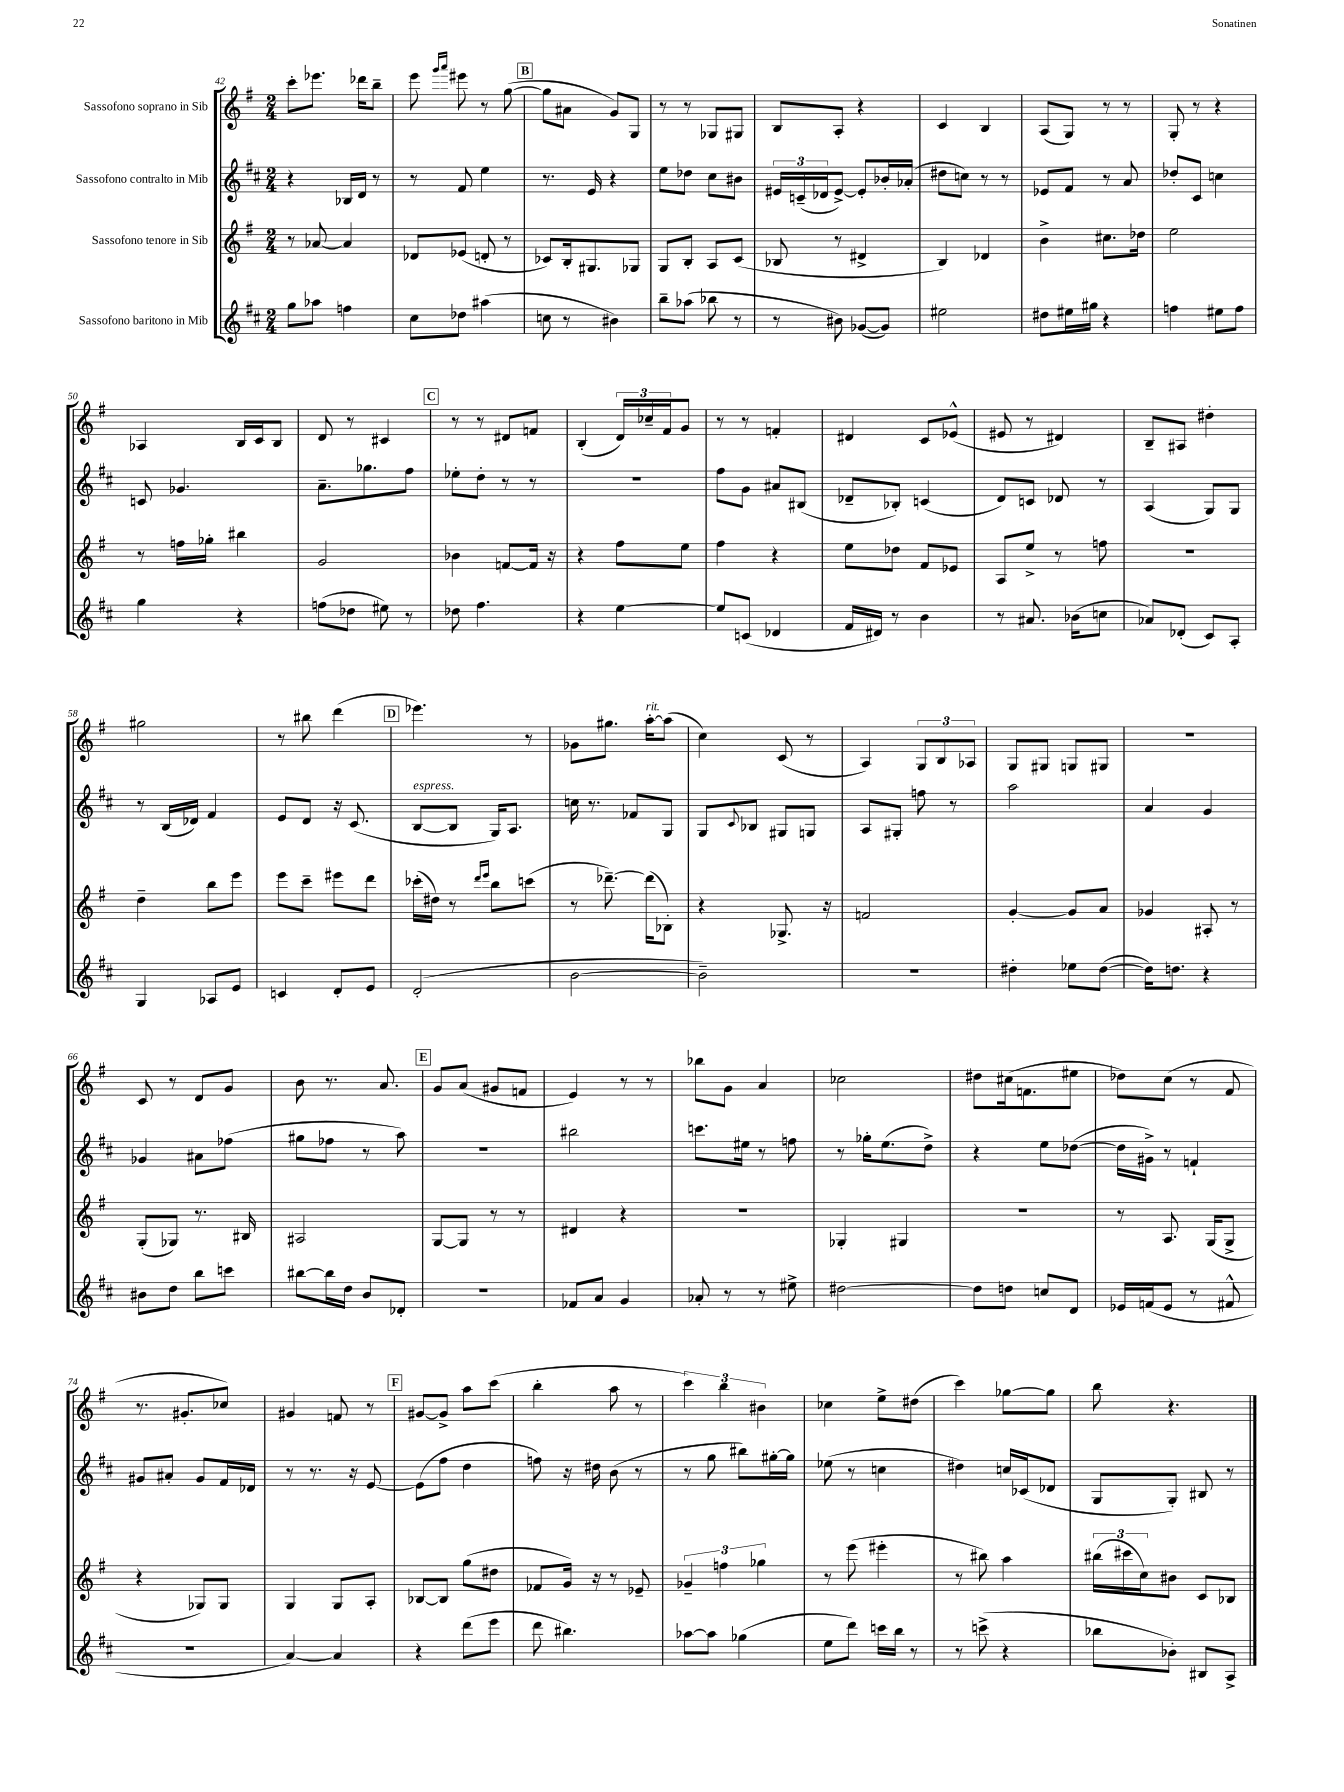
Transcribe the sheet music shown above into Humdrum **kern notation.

**kern	**kern	**kern	**kern
*staff4	*staff3	*staff2	*staff1
*clefG2	*clefG2	*clefG2	*clefG2
*k[f#c#]	*k[f#]	*k[f#c#]	*k[f#]
*M2/4	*M2/4	*M2/4	*M2/4
8gg	8r	4r	8ccc'
8aa-	[8a-	.	8.eee-
4ff	4a-]	16B-	.
.	.	16d	16ddd-
.	.	8r	8bb~
=	=	=	=
8cc#	8d-	8r	8eee
.	.	.	16qqggg
.	.	.	16qqaaa
8dd-	(8e-	8f#	8eee#
(4aa#	8d'	4ee	8r
.	8r	.	([8gg
=	=	=	=
8cc	8c-)	8.r	8gg]
8r	16B'	.	8a#
.	8.G#	16e	.
4b#)	.	4r	8g)
.	8G-	.	8G
=	=	=	=
8bb~	8G	8ee	8r
(8aa-	8B'	8dd-	8r
8bb-	8A	8cc#	8G-
8r	(8c	8b#	8G#
=	=	=	=
8r	8B-	24e#	8B
.	.	(24c~	.
.	.	24d-	.
8b#)	8r	[8e#^)	8A'
([8g-	4d#^	8e#']	4r
8g-])	.	16b-'	.
.	.	(16a-'	.
=	=	=	=
2ee#	4B)	8dd#	4c
.	.	8cc)	.
.	4d-	8r	4B
.	.	8r	.
=	=	=	=
8dd#	4b^	8e-	(8A
16ee#	.	8f#	8G)
16gg#	.	.	.
4r	8.cc#	8r	8r
.	.	8a	8r
.	16dd-	.	.
=	=	=	=
4ff	2ee	8dd-'	8G'
.	.	8c#	8r
8ee#	.	4cc	4r
8ff	.	.	.
=	=	=	=
4gg	8r	8c	4A-
.	16ff	4.g-	.
.	16gg-'	.	.
4r	4bb#	.	16B
.	.	.	16c
.	.	.	8B
=	=	=	=
(8ff	2g	8.a~	8d
8dd-	.	.	8r
.	.	8.gg-	.
8ee#)	.	.	4c#
8r	.	8ff#	.
=	=	=	=
8dd-	4b-	8ee-'	8r
4.ff#	.	8dd'	8r
.	[8f	8r	8d#
.	16f]	8r	8f
.	16r	.	.
=	=	=	=
4r	4r	2r	(4B'
[4ee	8ff#	.	24d)
.	.	.	24cc-~
.	.	.	24f#
.	8ee	.	8g
=	=	=	=
8ee]	4ff#	8ff#	8r
(8c	.	8g	8r
4d-	4r	8a#	4f'
.	.	(8B#	.
=	=	=	=
16f#	8ee	8d-~	4d#
16d#)	.	.	.
8r	8dd-	8B-')	.
4b	8f#	(4c	8c
.	8e-	.	(8e-^^
=	=	=	=
8r	8A	8d)	8e#
8.a#	8ee^	8c	8r
.	8r	8d-	4d#)
(16b-	.	.	.
8cc	8ff	8r	.
=	=	=	=
8a-)	2r	(4A	8B~
(8d-'	.	.	8A#
8c#)	.	8G)	4dd#'
8A'	.	8G	.
=	=	=	=
4G	4dd~	8r	2gg#
.	.	(16B	.
.	.	16d-)	.
8A-	8bb	4f#	.
8e	8eee	.	.
=	=	=	=
4c	8eee	8e	8r
.	8ccc~	8d	8bb#
8d'	8eee#	16r	(4ddd
.	.	(8.c#	.
8e	8ddd	.	.
=	=	=	=
(2d'	(16ccc-'	[8B	4.eee-)
.	16dd#)	.	.
.	8r	8B]	.
.	16qqddd	.	.
.	16qqeee	.	.
.	8bb	16G)	.
.	.	8.A	.
.	(8ccc	.	8r
=	=	=	=
[2b	8r	16cc	8g-
.	.	8.r	.
.	[8.ddd-~)	.	8.gg#
.	.	8f-	.
.	(16ddd-]	.	[16aa'
.	8B-')	8G	(8aa]
=	=	=	=
2b~])	4r	8G	4cc)
.	.	8qqc#	.
.	.	8B-	.
.	8.G-^	8G#	(8c
.	.	8G	8r
.	16r	.	.
=	=	=	=
2r	2f	8A	4A)
.	.	8G#'	.
.	.	8ff	12G
.	.	.	12B
.	.	8r	.
.	.	.	12A-
=	=	=	=
4dd#'	[4g'	2aa	8G
.	.	.	8G#
8ee-	8g]	.	8G
([8dd#	8a	.	8G#
=	=	=	=
16dd#])	4g-	4a	2r
8.dd	.	.	.
4r	8A#'	4g	.
.	8r	.	.
=	=	=	=
8b#	(8G'	4g-	8c
8dd	8G-)	.	8r
8bb	8.r	8a#	8d
8ccc	.	(8ff-	8g
.	16B#	.	.
=	=	=	=
[8bb#	2A#	8gg#	8b
16bb#]	.	8ff-	8.r
16dd	.	.	.
8b	.	8r	.
.	.	.	8.a
8d-'	.	8aa)	.
=	=	=	=
2r	[8G	2r	8g
.	8G]	.	(8a
.	8r	.	8g#
.	8r	.	8f
=	=	=	=
8f-	4d#	2bb#	4e)
8a	.	.	.
4g	4r	.	8r
.	.	.	8r
=	=	=	=
8a-'	2r	8.ccc	8bb-
8r	.	.	8g
.	.	16ee#	.
8r	.	8r	4a
8ee#^	.	8ff	.
=	=	=	=
[2dd#	4G-'	8r	2cc-
.	.	16gg-'	.
.	.	(8.ee	.
.	4G#	.	.
.	.	8dd^)	.
=	=	=	=
8dd#]	2r	4r	8dd#
8dd	.	.	(16cc#
.	.	.	8.f
8cc	.	8ee	.
8d	.	([8dd-	8ee#
=	=	=	=
16e-	8r	16dd-]	8dd-)
(16f	.	16g#^)	.
8e-	8.A	8r	(8cc
8r	.	4f`	8r
.	(16G	.	.
8f#^^	8G^	.	8f#
=	=	=	=
2r	4r	8g#	8.r
.	.	8a#'	.
.	.	.	8.g#'
.	8G-)	8g#	.
.	8G-	16f#	8cc-)
.	.	16d-	.
=	=	=	=
[4a)	4G	8r	4g#
.	.	8.r	.
4a]	8G	.	8f
.	.	16r	.
.	8A'	[8e	8r
=	=	=	=
4r	[8B-	(8e]	[8g#
.	8B-]	8ff#	8g#^]
(8ddd	(8gg	4dd	8aa
8eee	8dd#	.	(8ccc
=	=	=	=
8ddd	8f-	8ff)	4bb'
4.bb#)	16g)	16r	.
.	16r	16dd#	.
.	8r	(8b	8aa
.	8e-~	8r	8r
=	=	=	=
[8aa-	6g-~	8r	6ccc)
8aa-]	.	8gg	.
.	6ff	.	6bb
(4gg-	.	8bb#)	.
.	6gg-	.	6b#
.	.	[16gg#'	.
.	.	16gg#]	.
=	=	=	=
8ee	8r	(8ee-	4cc-
8ddd)	(8eee	8r	.
16ccc	4eee#'	4cc	8ee^
16bb	.	.	.
8r	.	.	(8dd#
=	=	=	=
8r	8r	4dd#)	4ccc)
(8ccc^	8bb#)	.	.
4r	4aa	16cc	[8gg-
.	.	(16c-	.
.	.	8d-	8gg-]
=	=	=	=
8bb-	(24bb#	8G	8bb
.	24ccc#	.	.
.	24cc)	.	.
8b-')	8b#	8G')	4.r
8B#	8c	8B#	.
8A^	8B-	8r	.
==	==	==	==
*-	*-	*-	*-
